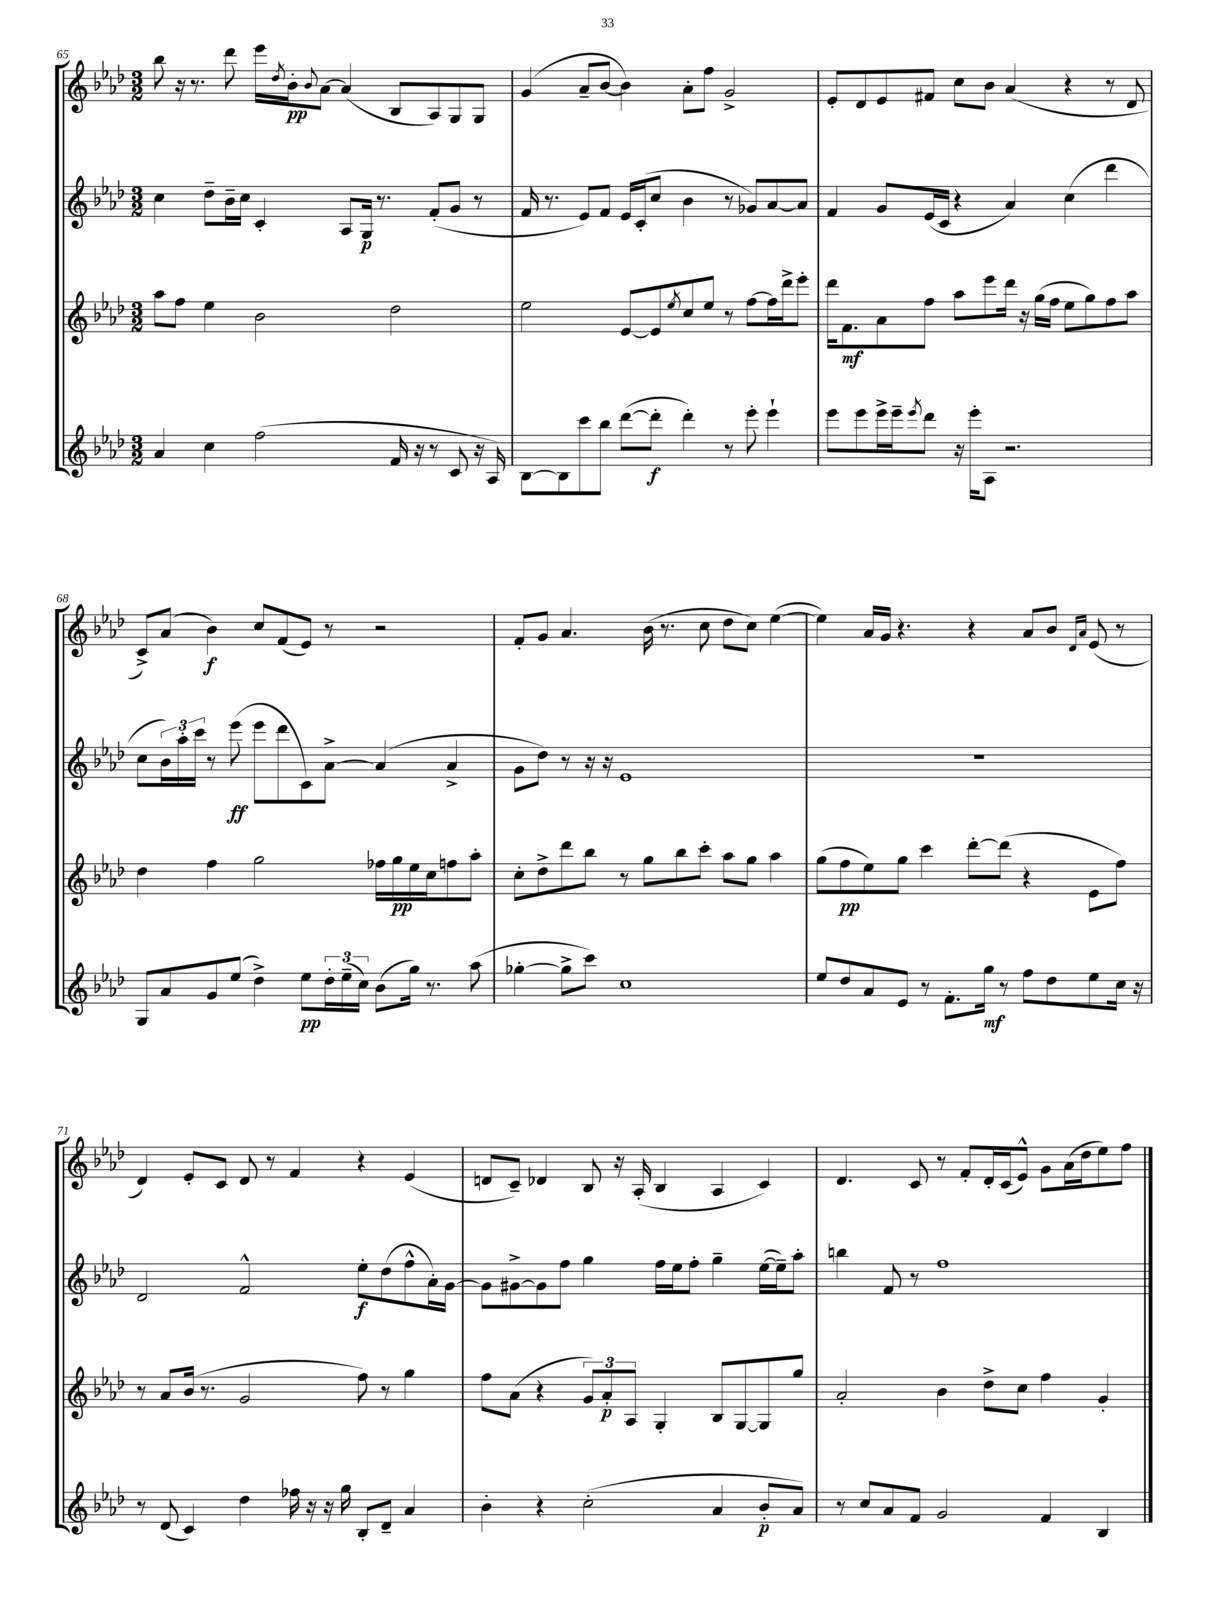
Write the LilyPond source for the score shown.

<<
\new StaffGroup <<
\new Staff = "s0" {
    \clef treble \key aes \major \numericTimeSignature \time 3/2
    bes''8 r16 r8. des'''8 ees'''16 \acciaccatura { des''8 } bes'16-.\pp \appoggiatura { bes'8 } aes'8~ aes'4( bes8 aes8) g8 g8 |
    g'4( aes'8-- bes'8~ bes'4) aes'8-. f''8 g'2-> |
    ees'8-. des'8 ees'8 fis'8 c''8 bes'8 aes'4( r4 r8 des'8 |
    c'8->) aes'8( bes'4\f) c''8 f'8( ees'8) r8 r2 |
    f'8-. g'8 aes'4. bes'16( r8. c''8 des''8 c''8) ees''4~( |
    ees''4) aes'16 g'16 r4. r4 aes'8 bes'8 \grace { des'16 aes'16 } ees'8( r8 |
    des'4) ees'8-. c'8 des'8 r8 f'4 r4 ees'4( |
    d'8 c'8--) des'4 bes8 r16 aes16-.( bes4 aes4 c'4) |
    des'4. c'8 r8 f'8-. des'16-. c'16( ees'8-^) g'8 aes'16( des''16 ees''8) f''8 \bar "|." |
}
\new Staff = "s1" {
    \clef treble \key aes \major \numericTimeSignature \time 3/2
    c''4 des''8-- bes'16-- c''16 c'4-. aes8 g16\p r8. f'8-.( g'8 r8 |
    f'16 r8. ees'8) f'8 ees'16 c'16-.( c''8 bes'4 r8 ges'8) aes'8~ aes'8 |
    f'4 g'8 ees'16( c'16 r4 aes'4) c''4( des'''4 |
    c''8 \tuplet 3/2 { bes'16) aes''16-. c'''16 } r8 ees'''8\ff( ees'''8 des'''8 c'8) aes'8~-> aes'4( aes'4-> |
    g'8 des''8) r8 r16 r16 ees'1 |
    R1. |
    des'2 f'2-^ ees''8-.\f des''8( f''8-^ aes'16-.) g'16~ |
    g'8 gis'8~-> gis'8 f''8 g''4 f''16 ees''16 f''8-. g''4-- ees''16~( ees''16--) aes''8-. |
    b''4 f'8 r8 f''1 \bar "|." |
}
\new Staff = "s2" {
    \clef treble \key aes \major \numericTimeSignature \time 3/2
    aes''8 f''8 ees''4 bes'2 des''2 |
    ees''2 ees'8~ ees'8 \acciaccatura { ees''8 } c''8 ees''8 r8 f''8~ f''16 des'''16-> ees'''8-. |
    des'''16 f'8.\mf aes'8 f''8 aes''8 ees'''8 des'''16 r16 g''16( f''16 ees''8 g''8) f''8 aes''8 |
    des''4 f''4 g''2 fes''16 g''16\pp ees''16 c''16 f''8 aes''8-. |
    c''8-. des''8-> des'''8 bes''8 r8 g''8 bes''8 c'''8-. aes''8 g''8 aes''4 |
    g''8( f''8\pp ees''8) g''8 c'''4 des'''8~-. des'''8( r4 ees'8 f''8) |
    r8 aes'8 bes'16( r8. g'2 f''8) r8 g''4 |
    f''8 aes'8( r4 \tuplet 3/2 { g'8) aes'8-.\p aes8 } g4-. bes8 g8~ g8 g''8 |
    aes'2-. bes'4 des''8-> c''8 f''4 g'4-. \bar "|." |
}
\new Staff = "s3" {
    \clef treble \key aes \major \numericTimeSignature \time 3/2
    aes'4 c''4 f''2( f'16 r16 r8 c'8 r16 aes16) |
    bes8~ bes8 c'''8 bes''8 des'''8~( des'''8-.\f des'''4-.) r8 ees'''8-. ees'''4-! |
    ees'''8 ees'''8 ees'''16-> ees'''16-- \acciaccatura { ees'''8 } des'''8 r16 ees'''16-. aes8 r2. |
    g8 aes'8 g'8 ees''8( des''4->) ees''8\pp \tuplet 3/2 { des''16-. ees''16--( c''16) } bes'8( g''16) r8. aes''8( |
    ges''4~-. ges''8-> c'''8) c''1 |
    ees''8 des''8 aes'8 ees'8 r8 f'8.-. g''16\mf r8 f''8 des''8 ees''8 c''16 r16 |
    r8 des'8( c'4) des''4 fes''16 r16 r16 g''16 bes8-. des'8-- aes'4 |
    bes'4-. r4 c''2-.( aes'4 bes'8-.\p aes'8) |
    r8 c''8 aes'8 f'8 g'2 f'4 bes4 \bar "|." |
}
>>
>>
\layout { \context { \Score currentBarNumber = #65 } }
